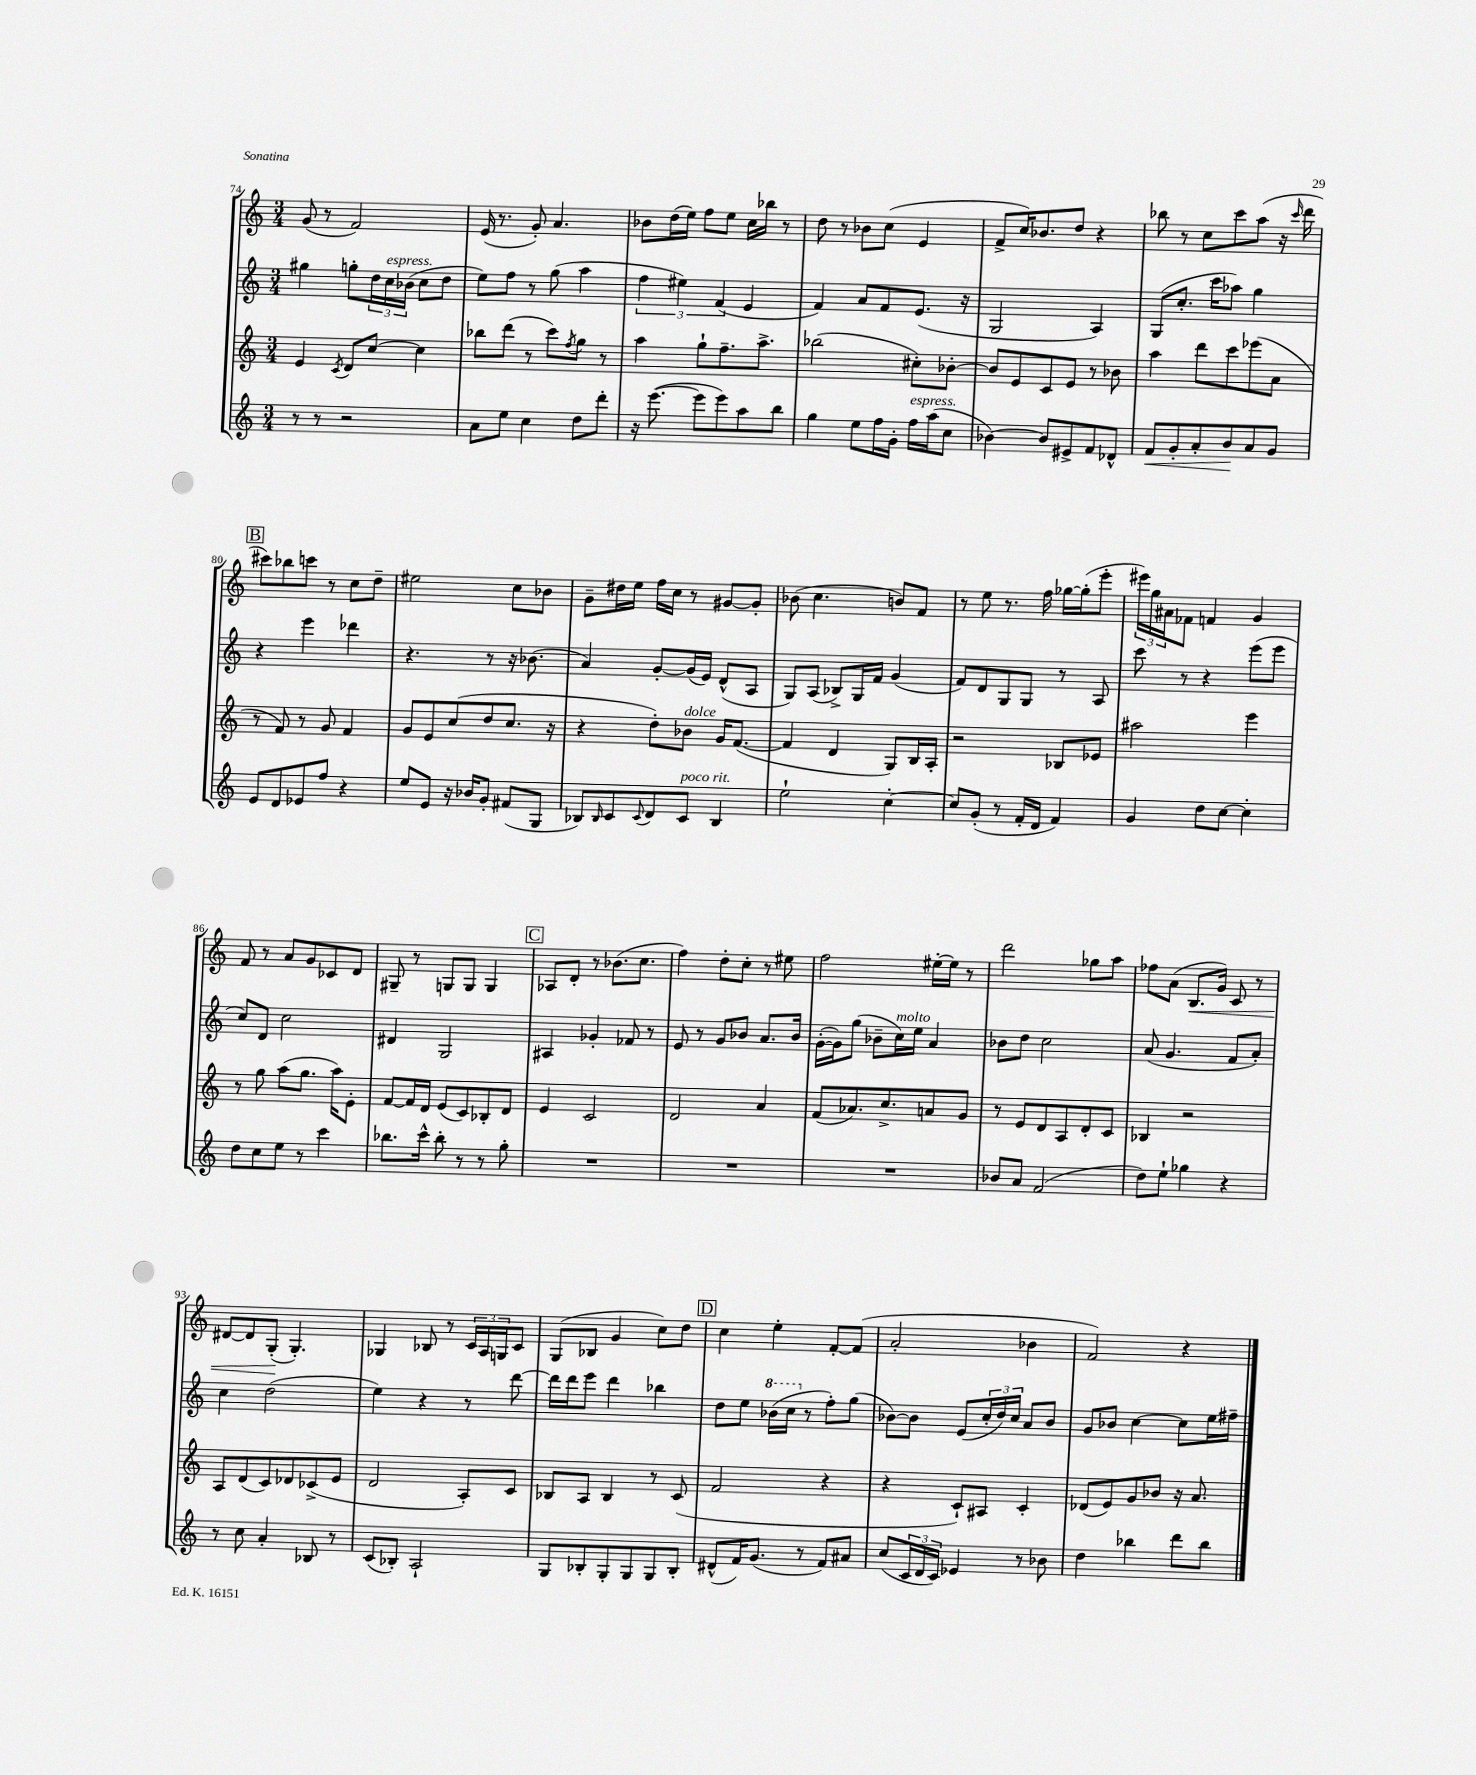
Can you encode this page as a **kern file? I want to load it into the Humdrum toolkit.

**kern	**kern	**kern	**kern
*staff4	*staff3	*staff2	*staff1
*clefG2	*clefG2	*clefG2	*clefG2
*k[]	*k[]	*k[]	*k[]
*M3/4	*M3/4	*M3/4	*M3/4
8r	4e	4gg#	(8g
8r	.	.	8r
.	8qc	.	.
2r	8d	8gg'	2f)
.	[8cc	24dd	.
.	.	24cc	.
.	.	(24b-	.
.	4cc]	8cc	.
.	.	8dd	.
=	=	=	=
8a	8bb-	8ee)	(16e
.	.	.	8.r
8ee	(8ddd	8ff	.
4cc	8r	8r	8g')
.	8ccc)	(8gg	4.a
.	8qff	.	.
8dd	8gg	4aa	.
8ddd'	8r	.	.
=	=	=	=
16r	4aa	6ff	8b-
([8.eee	.	.	.
.	.	.	(16dd
.	.	6ee#)	.
.	.	.	16ee)
8eee]	8gg`	.	8ff
.	.	(6f	.
8eee)	8.ff~	.	8ee
8aa	.	4e	16cc
.	8.aa^	.	16bb-
8bb	.	.	8r
=	=	=	=
4gg	(2bb-	4f)	8dd
.	.	.	8r
8ee	.	8a	8b-
16ff	.	8f	(8cc
16g'	.	.	.
16ff	8cc#')	(8.e	4e
(16aa	.	.	.
8cc	[8b-'	.	.
.	.	16r	.
=	=	=	=
[4b-)	8b-]	2G	8f^
.	8e	.	16cc)
.	.	.	8.b-
8b-]	8c	.	.
8e#^	8e	.	8dd
8f	8r	4A)	4r
8d-^^	8b-	.	.
=	=	=	=
8f	4aa	(8G	8bb-
8g'	.	8.cc'	8r
8a'	8ddd	.	8cc
.	.	16ccc	.
8b	8ccc	8aa-)	8ccc
8a	(8eee-	4gg	(8aa
8g	8a	.	16r
.	.	.	16qqccc
.	.	.	16ddd
=	=	=	=
8e	8r	4r	8ccc#)
8d	8f)	.	8bb-
8e-	8r	4eee	8ccc
8ff	8g	.	8r
4r	4f	4ddd-	8cc
.	.	.	8dd~
=	=	=	=
8ee	8g	4.r	2ee#
8e	8e	.	.
16r	(8cc	.	.
16b-	.	.	.
8g'	8dd	8r	.
(8f#	8.cc	16r	8cc
.	.	(8.b-	.
8G	.	.	8b-
.	16r	.	.
=	=	=	=
8B-)	4r	4a)	8g~
16qqB-	.	.	.
8c	.	.	16dd#
.	.	.	16ee
8qqc	.	.	.
8d	8dd')	[8g'	16ff
.	.	.	16cc
8c	8b-	(16g]	8r
.	.	16e)	.
4B-	16g	(8d^^	[8g#
.	([8.f	.	.
.	.	8A	8g#']
=	=	=	=
2ee`	4f]	8G)	(8b-
.	.	(8A	4.cc
.	4d	8B-^)	.
.	.	16G	.
.	.	16f	.
[4cc'	8G)	(4g	8b)
.	16B	.	8f
.	16A'	.	.
=	=	=	=
8cc]	2r	8f)	8r
(8g'	.	8d	8ee
8r	.	8G	8.r
16f'	.	8G	.
16d	.	.	16ff
4f)	8B-	8r	[16gg-
.	.	.	(16gg-']
.	8e-	8A	8eee'
=	=	=	=
4g	2aa#	8ccc	24eee#)
.	.	.	24gg
.	.	.	24a#
.	.	8r	8f-
8dd	.	4r	4f
[8cc	.	.	.
4cc']	4eee	(8eee	4g
.	.	8eee	.
=	=	=	=
8dd	8r	8cc)	8f
8cc	8gg	8d	8r
8ee	(8aa	2cc	8a
8r	8.gg	.	8g
4ccc	.	.	8c-
.	16aa)	.	.
.	8e'	.	8d
=	=	=	=
8.bb-	[8f	4d#	8G#~
.	16f]	.	8r
16ccc^^	16d	.	.
8bb-'	(8e	2G	8G
8r	8c)	.	8G
8r	8B-'	.	4G
8gg'	8d	.	.
=	=	=	=
2.r	4e	4A#	8A-
.	.	.	8d'
.	2c	4g-'	8r
.	.	.	(8.b-
.	.	8f-	.
.	.	.	8.cc
.	.	8r	.
=	=	=	=
2.r	2d	8e	4ff)
.	.	8r	.
.	.	8g	8dd'
.	.	8b-	8cc'
.	4a	8.a	8r
.	.	.	8ee#
.	.	16b-	.
=	=	=	=
2.r	(8f	([16g'	2ff
.	.	16g])	.
.	8.a-)	(8gg	.
.	.	8b-~	.
.	8.cc^	.	.
.	.	16cc)	.
.	.	16ee	.
.	8a	4a	[16ee#'
.	.	.	16ee#]
.	8g	.	8r
=	=	=	=
8b-	8r	8b-	2ddd
8a	8e	8dd	.
(2f	8d	2cc	.
.	8A	.	.
.	8d'	.	8gg-
.	8c	.	8aa
=	=	=	=
8dd)	4B-	(8a	8ff-
8ee`	.	4.g	(8a
4gg-	2r	.	8.B
.	.	.	16g)
4r	.	8f	8c
.	.	8a')	8r
=	=	=	=
8r	8A	4cc	[8d#
8cc	(8d	.	8d#]
4a'	8c)	(2dd	(8G'
.	8d-	.	4.G')
8B-	(8c-^	.	.
8r	8e	.	.
=	=	=	=
(8c	2d	4ee)	4G-
8B-')	.	.	.
2A`	.	4r	8B-
.	.	.	8r
.	8A')	8r	24c
.	.	.	24A
.	.	.	24G
.	8c	[8ddd	8c
=	=	=	=
8G	8B-	16ddd]	(8G
.	.	16ddd	.
8B-'	8A	8eee	8B-
8G'	4B-	4ddd	4g
8G	.	.	.
8G	8r	4bb-	8cc)
8B-'	(8c	.	8dd
=	=	=	=
(8d#^^	2f	8dd	4cc
16f)	.	8ee	.
(8.g	.	.	.
.	.	(16bb-	4ee'
.	.	16ccc	.
8r	.	8r	.
8f)	4r	8ff')	[8f'
8a#	.	(8gg	(8f]
=	=	=	=
(8cc	4r	[8b-)	2a'
24c	.	8b-]	.
24d	.	.	.
24c)	.	.	.
4e-	8c`)	(8e	.
.	8A#	24cc'	.
.	.	24dd)	.
.	.	24cc	.
8r	4c'	8a	4b-
8b-	.	8b-	.
=	=	=	=
4dd	(8d-	8g	2f)
.	8e)	8b-	.
4bb-	8g	[4cc	.
.	8b-	.	.
8ddd	16r	8cc]	4r
.	8.a	.	.
8bb-	.	16ee	.
.	.	16ff#~	.
==	==	==	==
*-	*-	*-	*-
